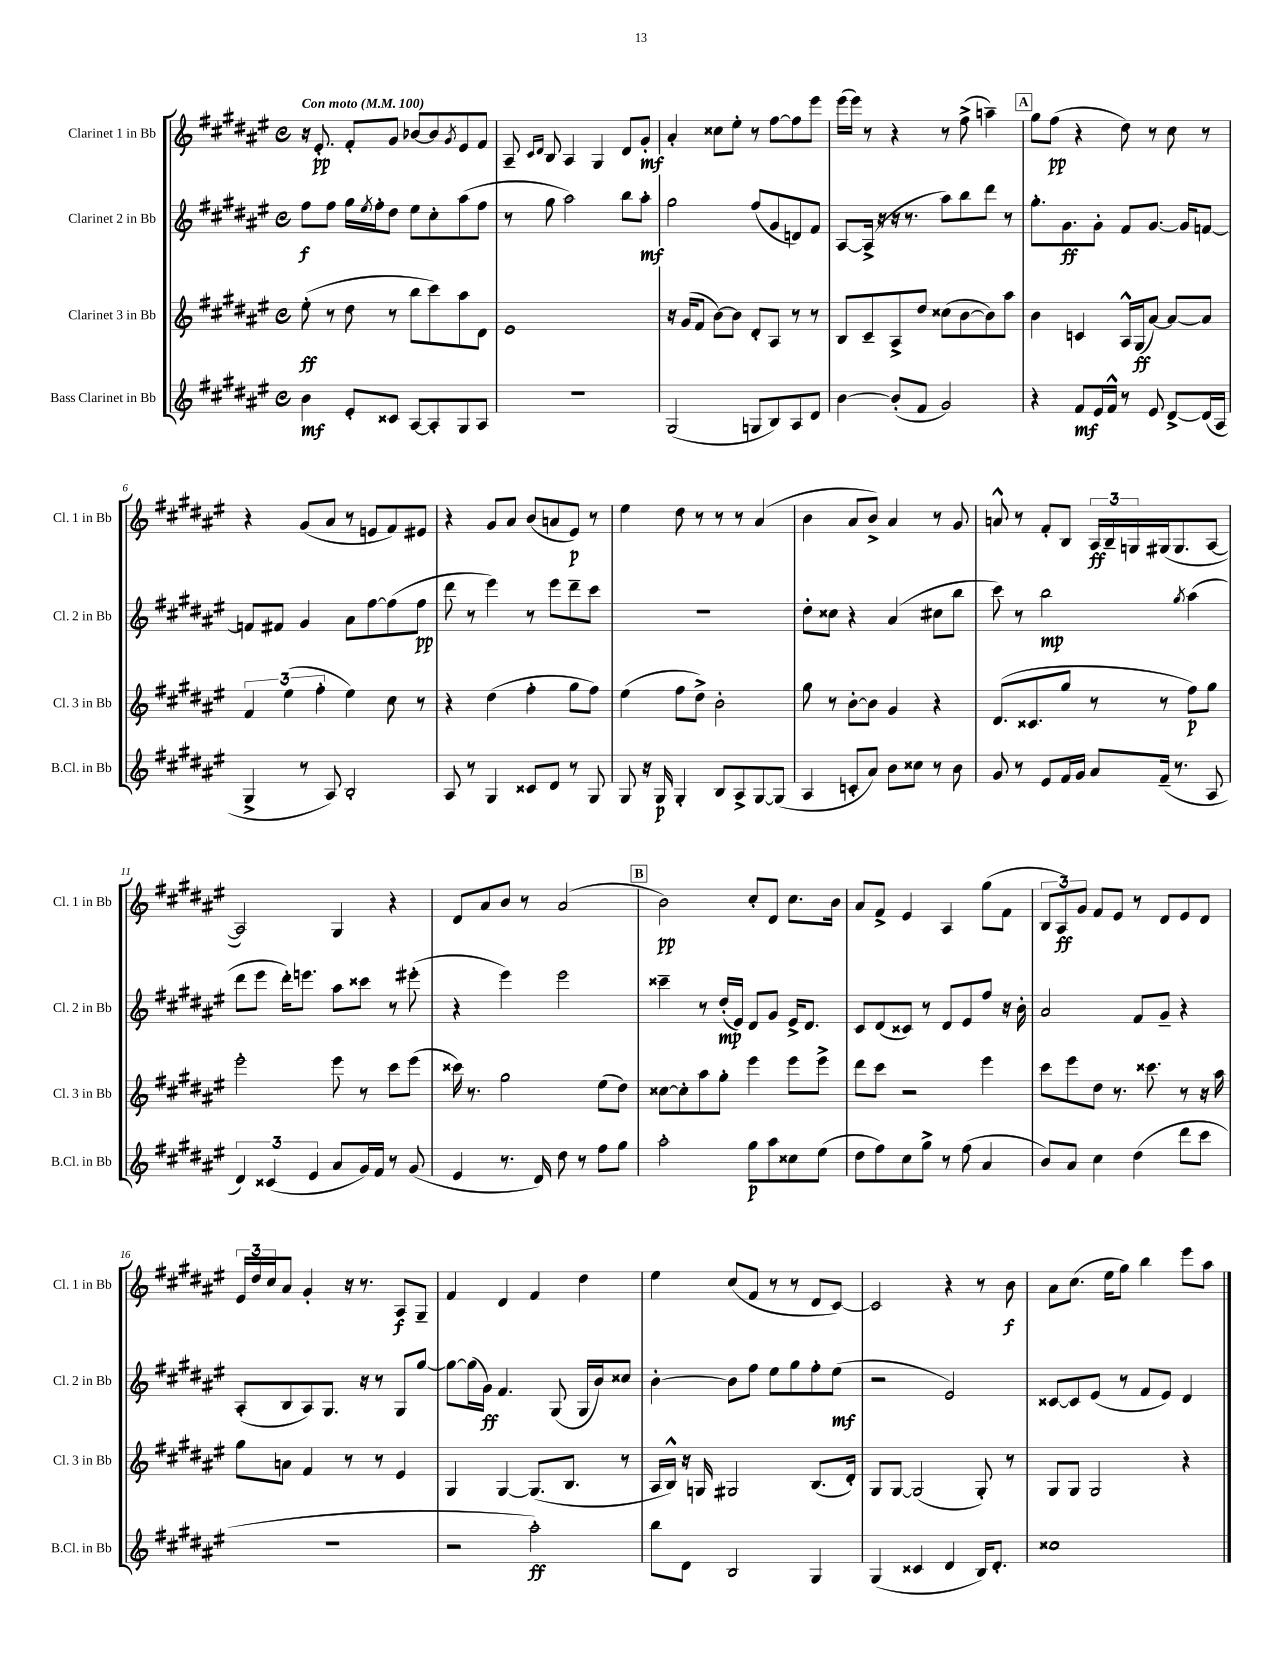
<<
\new StaffGroup <<
\new Staff = "s0" \with { instrumentName = "Clarinet 1 in Bb" shortInstrumentName = "Cl. 1 in Bb" } {
    \clef treble \key fis \major \defaultTimeSignature \time 4/4 \tempo "Con moto" 4 = 100
    r16 eis'8.-.\pp fis'8-. gis'8 bes'8~ bes'8 \acciaccatura { gis'8 } eis'8 fis'8 |
    ais8-- \grace { cis'16 dis'16 } b8 ais4 gis4 dis'8 gis'8-.\mf |
    ais'4-. cisis''8 eis''8-. r8 fis''8~ fis''8 eis'''8 |
    eis'''16( eis'''16) r8 r4 r8 fis''8->( a''4--) |
    \mark \markup { \box "A" } gis''8 fis''8\pp( r4 dis''8) r8 cis''8 r8 |
    r4 gis'8( ais'8 r8 e'8 fis'8) eis'8 |
    r4 gis'8 ais'8 b'8( a'8 eis'8\p) r8 |
    eis''4 dis''8 r8 r8 r8 ais'4( |
    b'4 ais'8 b'8->) ais'4 r8 gis'8 |
    a'8-^ r8 fis'8-. b8 \tuplet 3/2 { ais16\ff b16-- g16 } gis16( gis8. ais8~ |
    ais2) gis4 r4 |
    dis'8 ais'8 b'8 r8 ais'2( |
    \mark \markup { \box "B" } b'2\pp) cis''8-. dis'8 cis''8. b'16 |
    ais'8 fis'8-> eis'4 ais4 gis''8( fis'8 |
    \tuplet 3/2 { b8 ais8\ff) gis'8 } fis'8 eis'8 r8 dis'8 eis'8 dis'8 |
    \tuplet 3/2 { eis'16 dis''16 cis''16 } ais'8 gis'4-. r16 r8. ais8\f gis8-- |
    fis'4 dis'4 fis'4 dis''4 |
    eis''4 cis''8( fis'8 r8 r8 dis'8 cis'8~) |
    cis'2 r4 r8 b'8\f |
    ais'8 cis''8.( eis''16 gis''8) b''4 eis'''8 ais''8 \bar "|." |
}
\new Staff = "s1" \with { instrumentName = "Clarinet 2 in Bb" shortInstrumentName = "Cl. 2 in Bb" } {
    \clef treble \key fis \major \defaultTimeSignature \time 4/4
    fis''8\f fis''8 gis''16 \acciaccatura { eis''8 } fis''16-. dis''8 eis''8 cis''8-. ais''8( fis''8 |
    r8 gis''8 ais''2) b''8 ais''8-.\mf |
    gis''2 fis''8( gis'8 d'8) fis'8 |
    ais8~ ais16->( r16 r16 r8. ais''8) b''8 dis'''8 r8 |
    \mark \markup { \box "A" } gis''8.-. gis'8.\ff gis'8-. fis'8 gis'8.~ gis'16 f'8~ |
    f'8 fis'8 gis'4 ais'8 fis''8~ fis''8( fis''8\pp |
    dis'''8 r8 eis'''4) r8 eis'''8 dis'''8-- cis'''8 |
    R1 |
    dis''8-. cisis''8 r4 ais'4( cis''8 b''8 |
    cis'''8) r8 b''2\mp \acciaccatura { gis''8 } ais''4( |
    dis'''8 eis'''8 dis'''16-.) e'''8. ais''8 cisis'''8 r8 eis'''8-.( |
    r4 eis'''4) eis'''2 |
    \mark \markup { \box "B" } cisis'''4-- r8 dis''16-.\mp( eis'16) dis'8 gis'8 eis'16-> dis'8. |
    cis'8 dis'8( cisis'8) r8 dis'8 eis'8 fis''8 r16 b'16-. |
    ais'2 fis'8 gis'8-- r4 |
    ais8-.( b8 ais8) gis8. r16 r8 gis8 gis''8~ |
    gis''8~ gis''16( gis'16\ff) fis'4. gis8( gis16 b'16) cisis''8 |
    b'4~-. b'8 fis''8 eis''8 gis''8 fis''8-. eis''8\mf( |
    r2 eis'2) |
    cisis'8~ cisis'8 eis'8( r8 fis'8 eis'8) dis'4 \bar "|." |
}
\new Staff = "s2" \with { instrumentName = "Clarinet 3 in Bb" shortInstrumentName = "Cl. 3 in Bb" } {
    \clef treble \key fis \major \defaultTimeSignature \time 4/4
    eis''8-.\ff( r8 dis''8 r8 b''8 cis'''8) ais''8 dis'8 |
    eis'1 |
    r16 gis'16( fis'8 b'8~) b'8 dis'8-. ais8 r8 r8 |
    b8 cis'8-- ais8-> dis''8 cisis''8( b'8~ b'8) ais''8 |
    \mark \markup { \box "A" } b'4 c'4 ais16-^ gis16\ff( ais'8~) ais'8~ ais'8 |
    \tuplet 3/2 { fis'4 eis''4( fis''4-. } eis''4) cis''8 r8 |
    r4 dis''4( fis''4-. gis''8 fis''8) |
    eis''4( fis''8 dis''8->) b'2-. |
    gis''8 r8 b'8~-. b'8 gis'4 r4 |
    dis'8.( cisis'8. gis''8 r8 r8 fis''8\p) gis''8 |
    eis'''2-. eis'''8 r8 cis'''8 eis'''8( |
    cisis'''16) r8. gis''2 eis''8( dis''8) |
    \mark \markup { \box "B" } cisis''8~ cisis''8-. ais''8 gis''8-. eis'''4 eis'''8 eis'''8-> |
    dis'''8 cis'''8 r2 eis'''4 |
    cis'''8 eis'''8 dis''8 r8. cisis'''8. r8 r16 ais''16 |
    gis''8 a'8 fis'4 r8 r8 eis'4 |
    gis4 gis4~ gis8.( b8. r8 |
    ais16 b16-^) r16 g16 gis2 b8.( dis'16-.) |
    gis8 gis8~ gis2( gis8-.) r8 |
    gis8 gis8 gis2 r4 \bar "|." |
}
\new Staff = "s3" \with { instrumentName = "Bass Clarinet in Bb" shortInstrumentName = "B.Cl. in Bb" } {
    \clef treble \key fis \major \defaultTimeSignature \time 4/4
    b'4\mf eis'8-. cisis'8 ais8~ ais8-. gis8 ais8 |
    r1 |
    gis2( g8 b8) ais8 dis'8 |
    b'4~ b'8-.( fis'8 gis'2) |
    \mark \markup { \box "A" } r4 fis'8\mf eis'16 fis'16-^ r8 eis'8 dis'8~-> dis'16( ais16 |
    gis4-> r8 ais8) b2-. |
    ais8 r8 gis4 cisis'8 dis'8 r8 gis8 |
    gis8 r16 gis16\p gis4-. b8 ais8-> gis8~ gis8( |
    ais4 c'8-. ais'8) b'8 cisis''8 r8 b'8 |
    gis'8 r8 eis'8 fis'16 gis'16 ais'8 fis'16--( r8. ais8 |
    \tuplet 3/2 { dis'4) cisis'4( eis'4 } ais'8 gis'16) fis'16 r8 gis'8( |
    eis'4 r8. dis'16) dis''8 r8 fis''8 gis''8 |
    \mark \markup { \box "B" } ais''2-. gis''8\p ais''8 cisis''8 eis''8( |
    dis''8 fis''8) cis''8 gis''8-> r8 fis''8( ais'4 |
    b'8) ais'8 cis''4 dis''4( dis'''8 cis'''8 |
    R1 |
    r2 ais''2-.\ff) |
    b''8 dis'8 b2 gis4 |
    gis4( cisis'4 dis'4 b16) dis'8.-. |
    cisis''1 \bar "|." |
}
>>
>>
